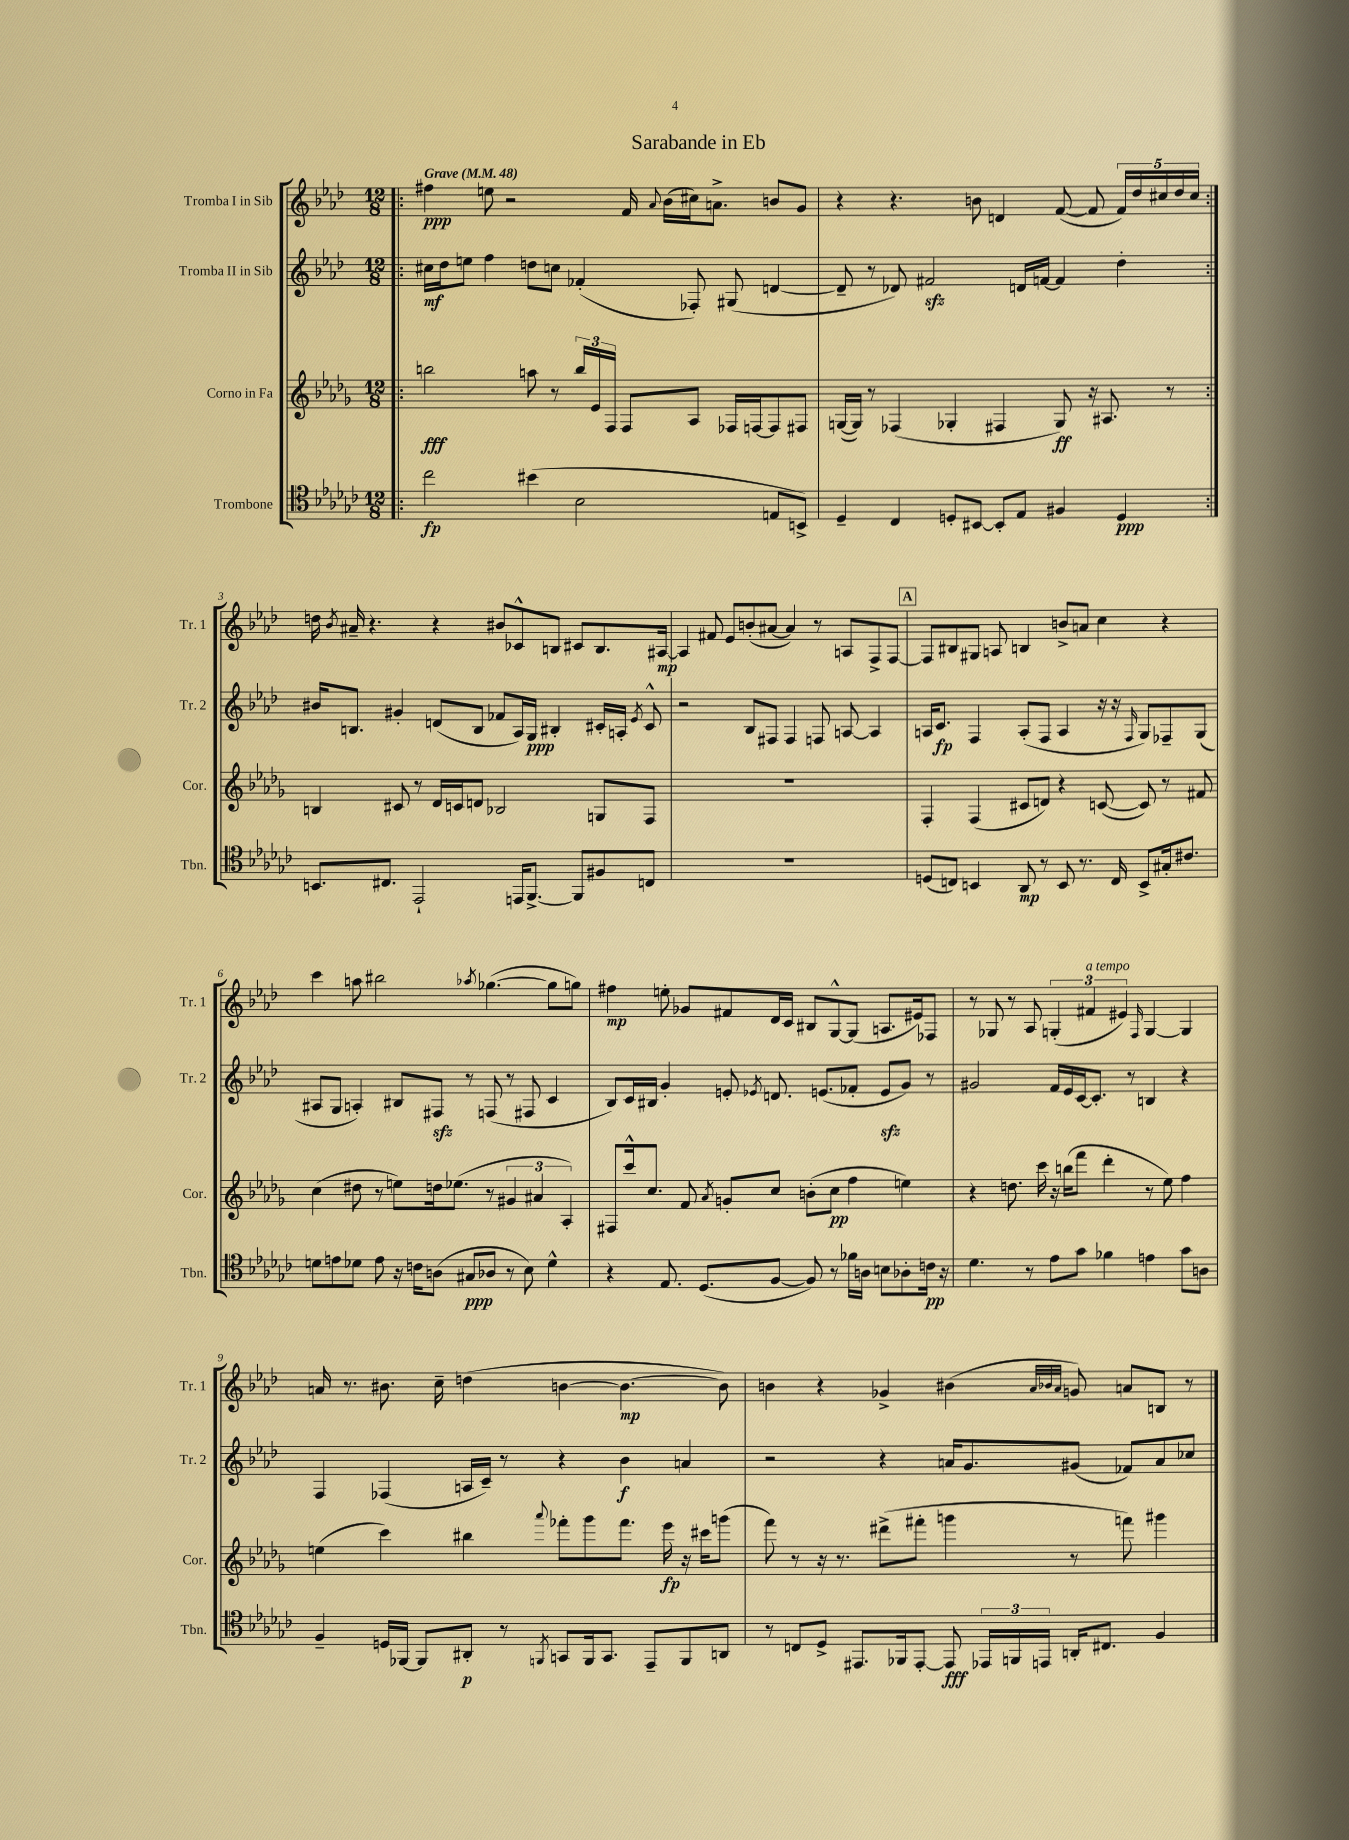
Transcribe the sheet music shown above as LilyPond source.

\header { title = "Sarabande in Eb" }
<<
\new StaffGroup <<
\new Staff = "s0" \with { instrumentName = "Tromba I in Sib" shortInstrumentName = "Tr. 1" } {
    \clef treble \key aes \major \numericTimeSignature \time 12/8 \tempo "Grave" 4 = 48
    \autoBeamOff \repeat volta 2 { \bar ".|:" fis''4\ppp e''8 r2 f'16 \appoggiatura { aes'8 } bes'16[( cis''16) a'8.]-> b'8[ g'8] |
    r4 r4. b'8 d'4 f'8~( f'8 \tuplet 5/4 { f'16[) des''16 cis''16 des''16 cis''16] } | }
    d''16 \acciaccatura { bes'8 } ais'16-- r4. r4 bis'8[ ces'8-^ b8] cis'8[ b8. ais16]~\mp |
    ais4 fis'8 ees'8[ b'8-.( ais'8]~ ais'4) r8 a8[ f8-> f8]~ |
    \mark \markup { \box "A" } f8[ bis8 gis8] a8 b4 b'8[-> a'8] c''4 r4 |
    c'''4 a''8 bis''2 \acciaccatura { aes''8 } ges''4.~( ges''8[ g''8]) |
    fis''4\mp e''8-. ges'8[ fis'8 des'16 c'16] bis8[ g8~-^ g8]( a8.[ eis'16) fes8] |
    r8 ges8 r8 aes8 \tuplet 3/2 { g4-.( fis'4^\markup { \italic "a tempo" } eis'4) } \grace { f16 } g4~ g4 |
    a'16 r8. bis'8. c''16-- d''4( b'4~ b'4.~\mp b'8) |
    b'4 r4 ges'4-> bis'4( \grace { aes'32[ bes'32 aes'32] } g'8) a'8[ b8] r8 \bar "|." |
}
\new Staff = "s1" \with { instrumentName = "Tromba II in Sib" shortInstrumentName = "Tr. 2" } {
    \clef treble \key aes \major \numericTimeSignature \time 12/8
    \autoBeamOff \repeat volta 2 { \bar ".|:" cis''16[\mf des''16 e''8] f''4 d''8[ c''8] fes'4-.( fes8-.) gis8( d'4~ |
    d'8-- r8 des'8) fis'2\sfz d'16[ f'16]~ f'4 des''4-. | }
    bis'16[ b8.] gis'4-. d'8[( b8] fes'8[ aes16) g16]\ppp bis4-. cis'16[-. a16]-. \acciaccatura { ees'8 } cis'8-^ |
    r2 bes8[ fis8] fis4 f8 a8~ a4 |
    \mark \markup { \box "A" } a16[ c'8.]\fp f4 a8[-.( f8] a4 r16 r16 \grace { f16 } g8[) fes8-- g8]( |
    ais8[ g8] a4-.) bis8[ fis8]\sfz r8 f8( r8 fis8 c'4 |
    bes8[) c'16 bis16] g'4-. e'8-. \acciaccatura { ees'8 } d'8. e'8.[( fes'8]-. e'8[\sfz g'8]) r8 |
    gis'2 f'16[ ees'16 c'16~ c'8.]-. r8 b4 r4 |
    f4 fes4( a16[ c'16]--) r8 r4 bes'4\f a'4 |
    r2 r4 a'16[ g'8. gis'8]( fes'8[) a'8 ces''8] \bar "|." |
}
\new Staff = "s2" \with { instrumentName = "Corno in Fa" shortInstrumentName = "Cor." } {
    \clef treble \key des \major \numericTimeSignature \time 12/8
    \autoBeamOff \repeat volta 2 { \bar ".|:" b''2\fff a''8 r8 \tuplet 3/2 { b''16[ ees'16 f16] } f8[ aes8] fes16[ f16~ f8 fis8] |
    g16[~( g16]) r8 fes4( ges4-. fis4 ges8\ff) r16 ais8. r8 | }
    b4 cis'8 r8 des'16[ c'16 d'8] bes2 g8[ f8] |
    R1. |
    \mark \markup { \box "A" } f4-. f4( cis'8[ d'8]) r4 c'8~( c'8) r8 fis'8 |
    c''4( dis''8 r8 e''8[) d''16 ees''8.]( r8 \tuplet 3/2 { gis'4 ais'4 aes4-.) } |
    fis8[ c'''16-^ c''8.] f'8 \acciaccatura { aes'8 } g'8[-. c''8] b'8[-.( c''8]\pp f''4 e''4) |
    r4 d''8. c'''16 r16 b''16[( f'''8] des'''4-. r8 ees''8) f''4 |
    e''4( c'''4) bis''4 \appoggiatura { aes'''8 } fes'''8[-. ges'''8 fes'''8.] ees'''16\fp r16 cis'''16[ g'''8]( |
    f'''8) r8 r16 r8. dis'''8[->( fis'''8]-. g'''4 r8 f'''8) gis'''4 \bar "|." |
}
\new Staff = "s3" \with { instrumentName = "Trombone" shortInstrumentName = "Tbn." } {
    \clef tenor \key ges \major \numericTimeSignature \time 12/8
    \autoBeamOff \repeat volta 2 { \bar ".|:" ces''2\fp bis'4( bes2 e8[ b,8]->) |
    des4-- ces4 d8[-. bis,8]~ bis,8[-. ees8] fis4 d4\ppp | }
    b,8.[ cis8.] ees,2-! e,16[ f,8.]~-> f,8[ fis8 c8] |
    R1. |
    \mark \markup { \box "A" } d8[( c8]) b,4 aes,8\mp r8 b,8 r8. c16 b,8[-> gis16-. cis'8.] |
    d'8[ e'8 des'8] e'8 r16 c'16[ a8]( gis8[\ppp aes8] r8 bes8) des'4-^ |
    r4 ees8. des8.[( f8]~ f8) r8 fes'16[ a16] b8[ aes8-. c'16]\pp r16 |
    des'4. r8 ees'8[ ges'8] fes'4 e'4 ges'8[ a8] |
    f4-- d16[ fes,16]~ fes,8[ ais,8]-.\p r8 \acciaccatura { f,8 } g,8[ f,16 g,8.] ees,8[-- f,8 a,8] |
    r8 c8[ des8]-> eis,8.[ fes,16 eis,8]~-. eis,8\fff \tuplet 3/2 { ees,16[ f,16 e,16] } a,16[-. cis8.] f4 \bar "|." |
}
>>
>>
